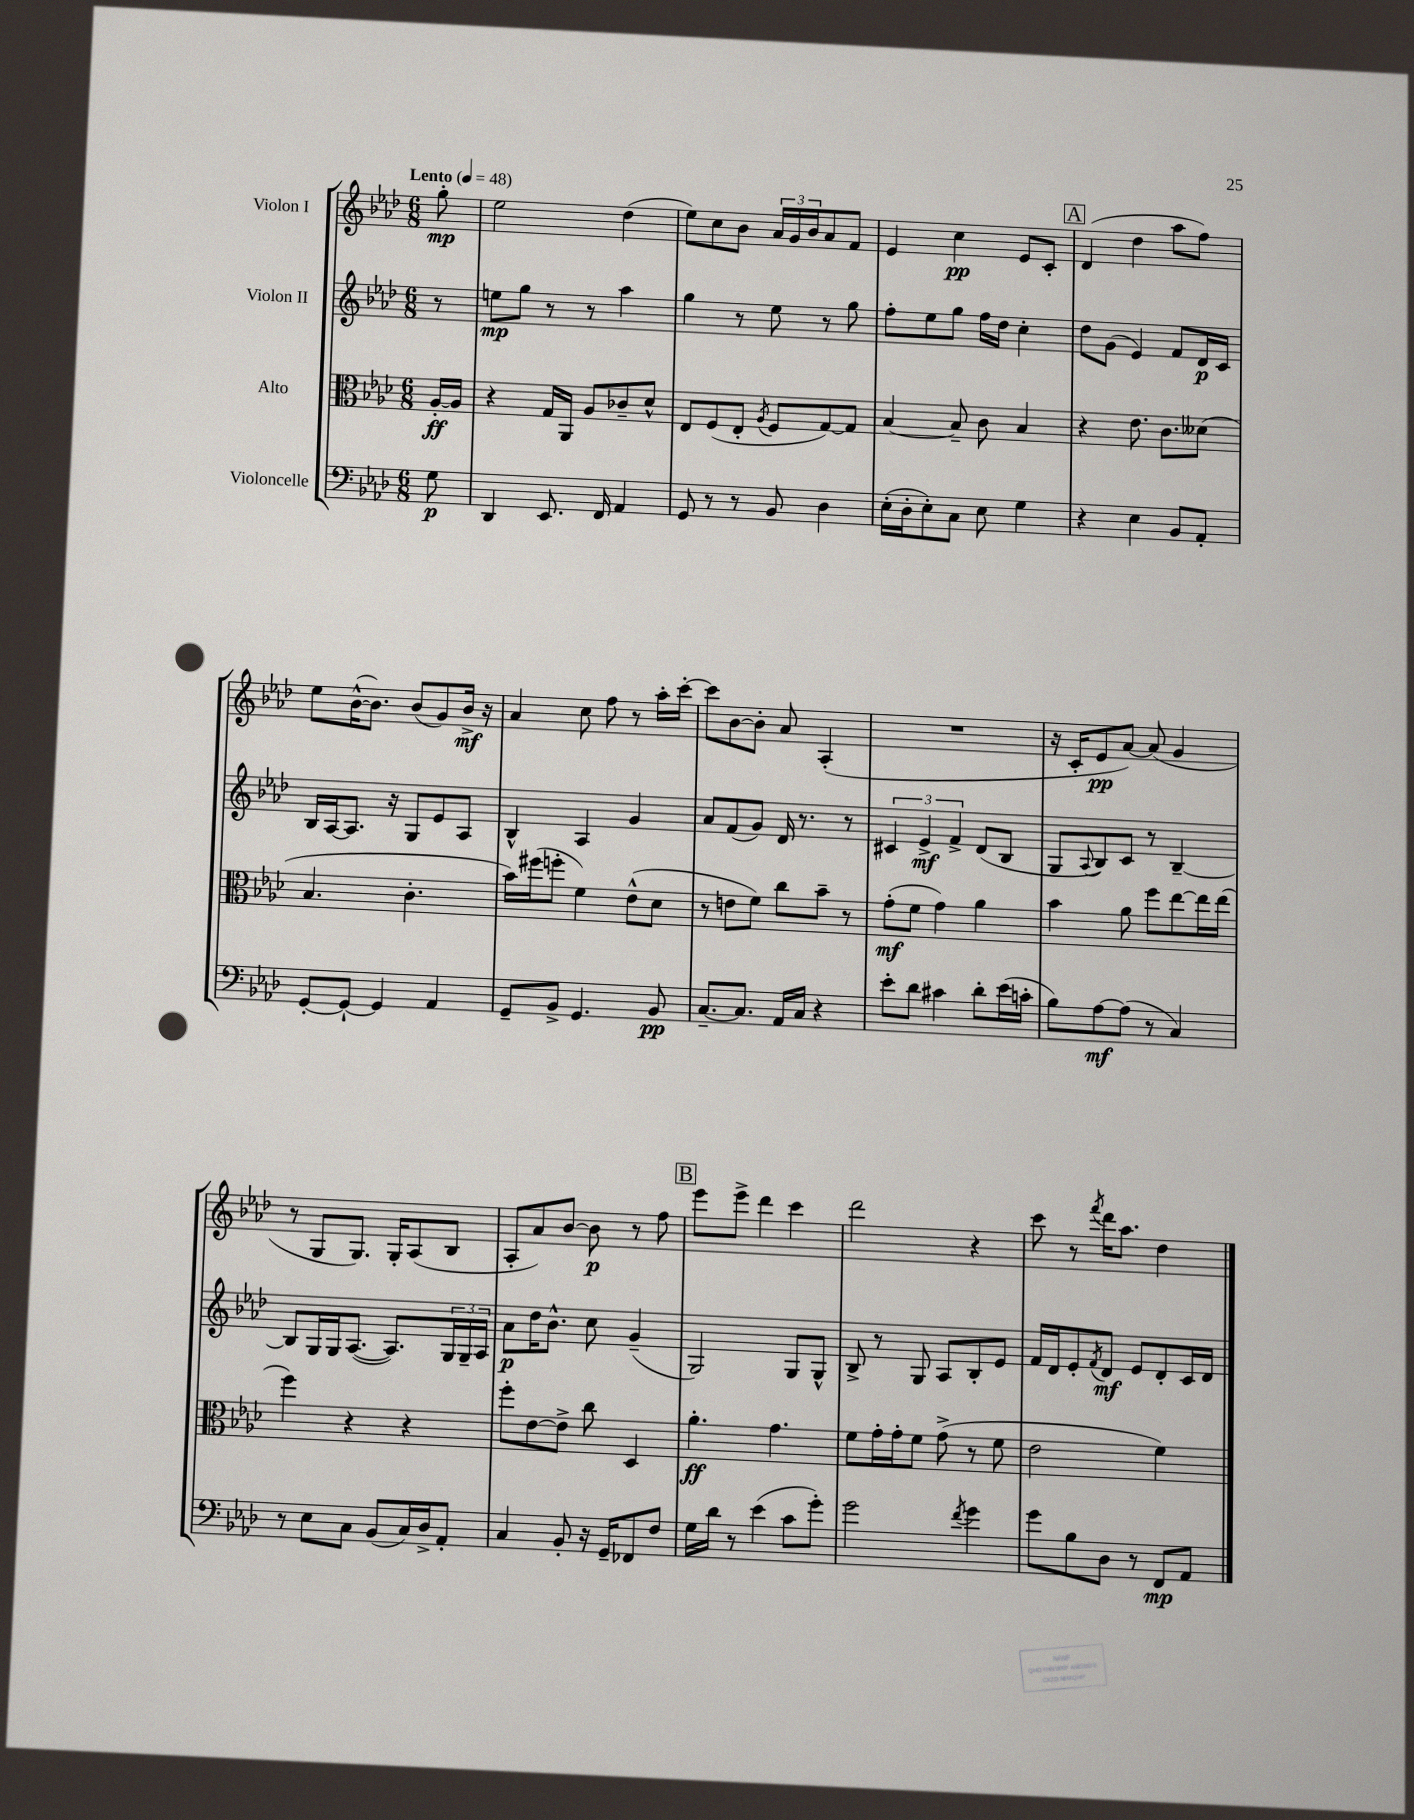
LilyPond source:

<<
\new StaffGroup <<
\new Staff = "s0" \with { instrumentName = "Violon I" } {
    \clef treble \key aes \major \numericTimeSignature \time 6/8 \partial 8 \tempo "Lento" 4 = 48
    g''8-.\mp |
    ees''2 des''4( |
    ees''8) c''8 bes'8 \tuplet 3/2 { aes'16 g'16 bes'16 } aes'8 f'8 |
    ees'4 c''4\pp ees'8 c'8-. |
    \mark \markup { \box "A" } des'4( des''4 aes''8 f''8) |
    ees''8 bes'16~-^( bes'8.) bes'8( g'8) bes'16->\mf r16 |
    aes'4 c''8 f''8 r8 aes''16-. c'''16~-. |
    c'''8 bes'8~ bes'8-. aes'8 aes4-.( |
    R2. |
    r16 c'16-. ees'8\pp aes'8~) aes'8( g'4 |
    r8 g8 g8.) g16-. aes8( bes8 |
    aes8-. aes'8) bes'8~ bes'8\p r8 f''8 |
    \mark \markup { \box "B" } ees'''8 ees'''8-> des'''4 c'''4 |
    des'''2 r4 |
    c'''8 r8 \acciaccatura { f'''8 } des'''16 aes''8. des''4 \bar "|." |
}
\new Staff = "s1" \with { instrumentName = "Violon II" } {
    \clef treble \key aes \major \numericTimeSignature \time 6/8 \partial 8
    r8 |
    e''8\mp g''8 r8 r8 aes''4 |
    g''4 r8 ees''8 r8 g''8 |
    f''8-. ees''8 g''8 f''16 des''16 c''4-. |
    \mark \markup { \box "A" } des''8 g'8( ees'4) f'8 des'16\p c'16 |
    bes16 aes16~ aes8. r16 g8 ees'8 aes8 |
    bes4-^ aes4 g'4 |
    aes'8 f'8( g'8) des'16 r8. r8 |
    \tuplet 3/2 { cis'4 ees'4->\mf f'4-> } des'8( bes8 |
    g8 \appoggiatura { aes8 } bes8) c'8 r8 bes4~-- |
    bes8 g16 g16 aes8.~( aes8.) \tuplet 3/2 { g16 g16-- aes16 } |
    aes'8\p des''16 bes'8.-^ c''8 g'4--( |
    \mark \markup { \box "B" } g2) g8 g8-^ |
    bes8-> r8 g8 aes8 bes8-. ees'8 |
    f'16 des'16 ees'8-. \acciaccatura { f'8 } des'8\mf ees'8 des'8-. c'16 des'16 \bar "|." |
}
\new Staff = "s2" \with { instrumentName = "Alto" } {
    \clef alto \key aes \major \numericTimeSignature \time 6/8 \partial 8
    aes16~-.\ff aes16 |
    r4 g16 aes,16 aes8 ces'8-- des'8-^ |
    ees8 f8( ees8-. \acciaccatura { aes8 } f8 g8~) g8 |
    bes4~ bes8-- c'8 bes4 |
    \mark \markup { \box "A" } r4 ees'8. c'8. deses'8( |
    bes4. c'4.-. |
    bes'16) fis''16( f''8-. f'4) ees'8-^( des'8 |
    r8 e'8 f'8) c''8 bes'8-- r8 |
    g'8-.\mf( f'8 g'4) aes'4 |
    bes'4 aes'8 f''8 ees''8~ ees''16 ees''16( |
    f''4) r4 r4 |
    f''8-. ees'8~ ees'8-> c''8 des4 |
    \mark \markup { \box "B" } aes'4.-.\ff g'4. |
    f'8 g'16-. g'16-. f'8 g'8->( r8 f'8 |
    ees'2 f'4) \bar "|." |
}
\new Staff = "s3" \with { instrumentName = "Violoncelle" } {
    \clef bass \key aes \major \numericTimeSignature \time 6/8 \partial 8
    g8\p |
    des,4 ees,8. f,16 aes,4 |
    g,8 r8 r8 bes,8 des4 |
    ees16-.( des16-. ees8-.) c8 ees8 g4 |
    \mark \markup { \box "A" } r4 ees4 bes,8 aes,8-. |
    g,8~-. g,8~-! g,4 aes,4 |
    g,8-- bes,8-> g,4. bes,8\pp |
    c8.~-- c8. aes,16 c16 r4 |
    ees'8-. des'8 cis'4 des'8-. ees'16( c'16-. |
    bes8) aes8~\mf aes8( r8 c4) |
    r8 ees8 c8 bes,8( c16) des16-> aes,8-. |
    c4 bes,8-. r16 g,16-- fes,8 f8 |
    \mark \markup { \box "B" } g16 des'16 r8 ees'4( c'8 g'8-.) |
    g'2 \acciaccatura { f'8 } g'4 |
    g'8 bes8 des8 r8 f,8\mp aes,8 \bar "|." |
}
>>
>>
\layout { \context { \Score \remove "Bar_number_engraver" } }
